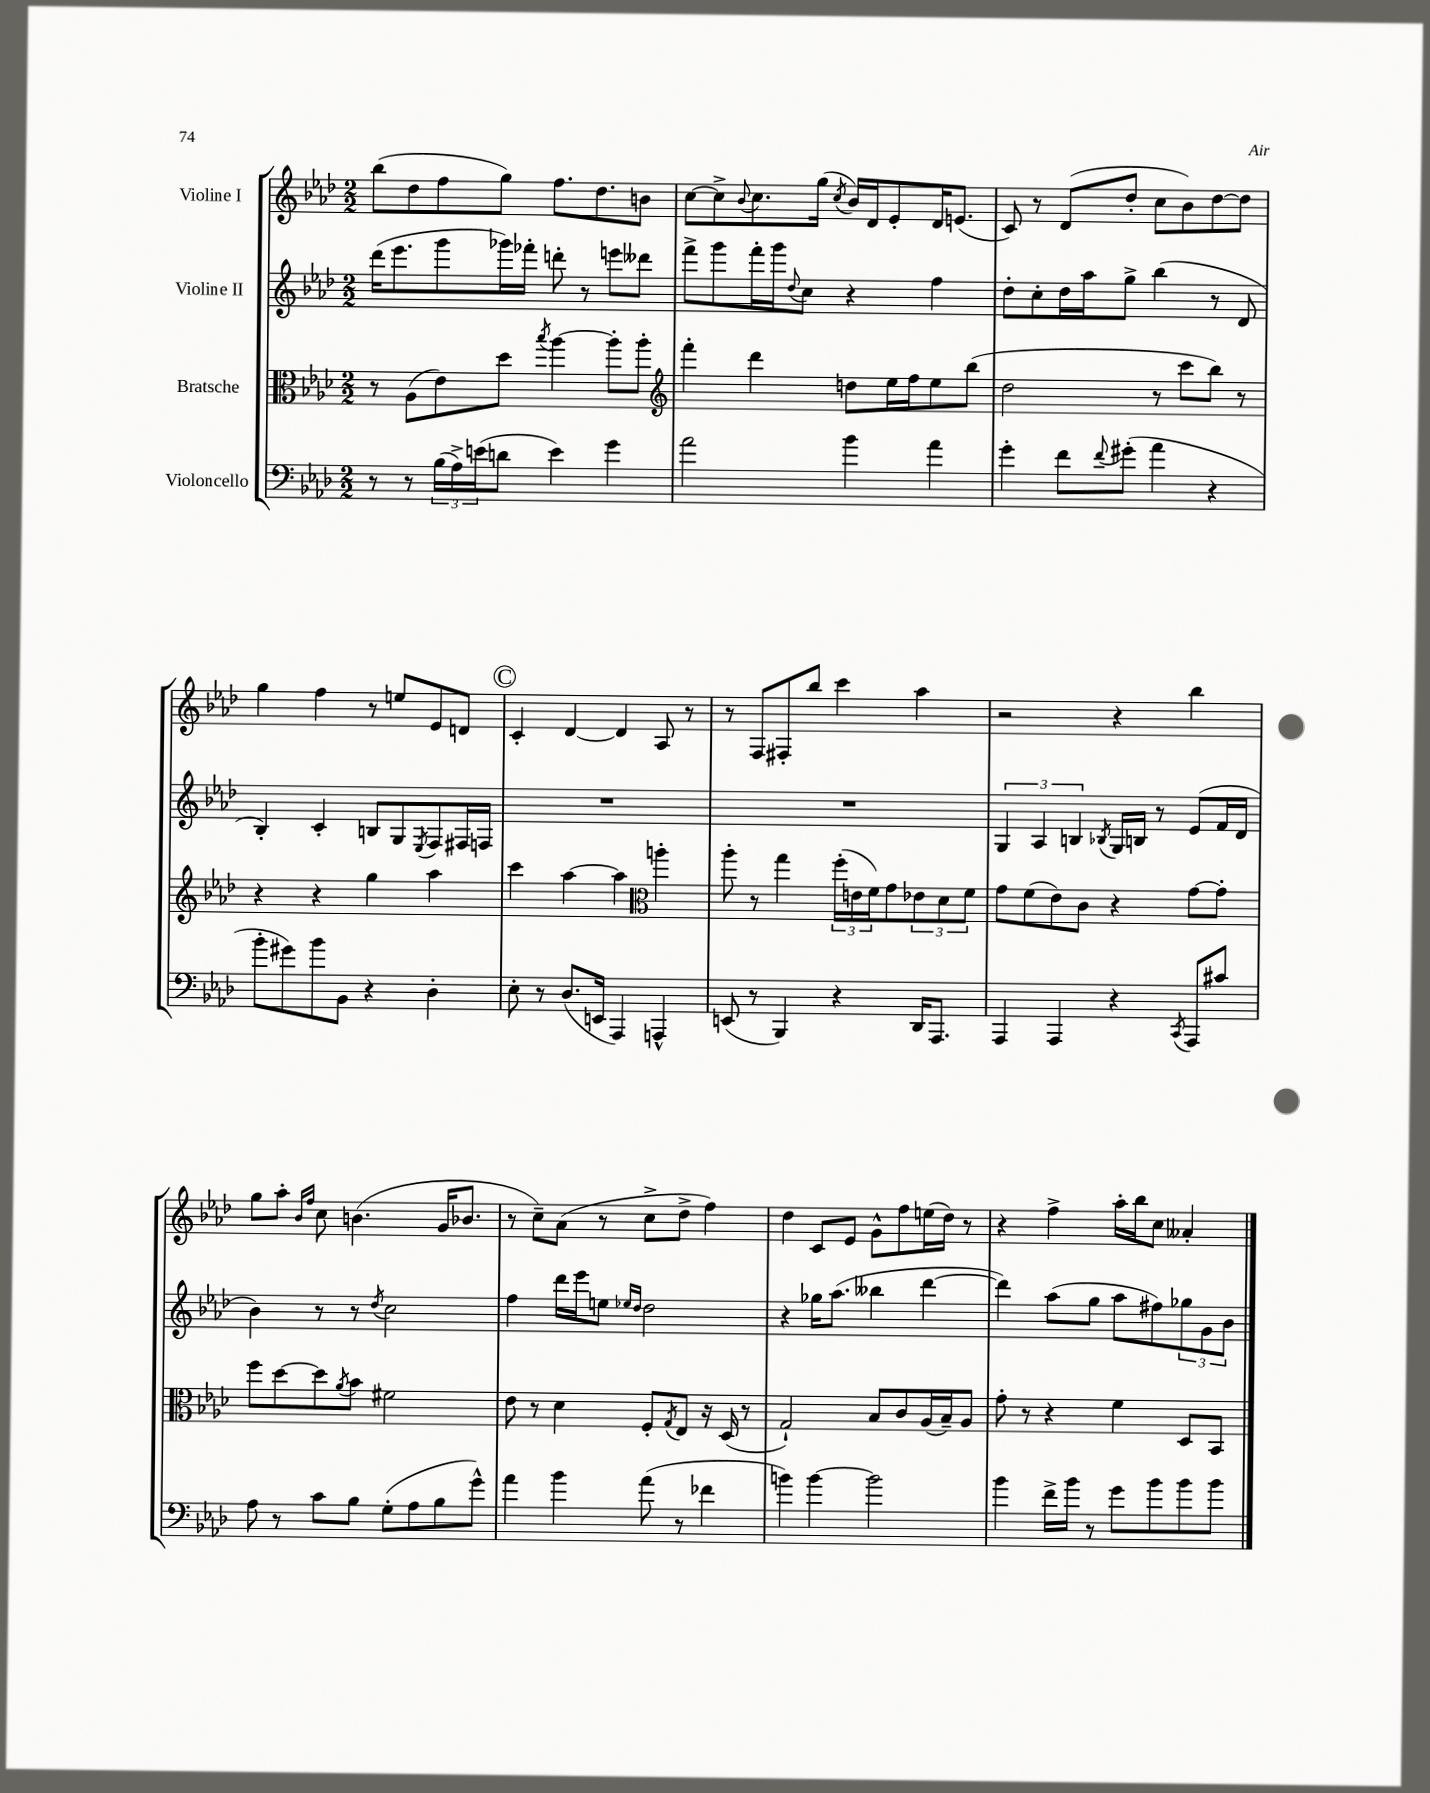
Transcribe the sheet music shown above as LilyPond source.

<<
\new StaffGroup <<
\new Staff = "s0" \with { instrumentName = "Violine I" } {
    \clef treble \key aes \major \numericTimeSignature \time 2/2
    bes''8( des''8 f''8 g''8) f''8. des''8. b'8 |
    c''8~ c''8-> \appoggiatura { bes'8 } c''8. g''16( \acciaccatura { c''8 } bes'16) des'16 ees'8-. des'16 e'8.( |
    c'8) r8 des'8( des''8-. c''8 bes'8) des''8~ des''8 |
    g''4 f''4 r8 e''8 ees'8 d'8 |
    \mark \markup { \circle "C" } c'4-. des'4~ des'4 aes8 r8 |
    r8 f8 fis8-. bes''8 c'''4 aes''4 |
    r2 r4 bes''4 |
    g''8 aes''8-. \grace { bes'16 f''16 } c''8 b'4.( g'16 bes'8. |
    r8 c''8--) aes'8( r8 c''8-> des''8-> f''4) |
    des''4 c'8 ees'8 g'8-^ f''8 e''16( des''16) r8 |
    r4 f''4-> aes''16-. bes''16 c''8 aeses'4-. \bar "|." |
}
\new Staff = "s1" \with { instrumentName = "Violine II" } {
    \clef treble \key aes \major \numericTimeSignature \time 2/2
    des'''16( ees'''8. g'''8 ges'''16) fes'''16-. d'''8-. r8 e'''8 deses'''8 |
    f'''8-> g'''8 f'''16-. g'''16 \appoggiatura { des''8 } c''8 r4 f''4 |
    des''8-. c''8-. des''16 aes''16 g''8-> bes''4( r8 des'8 |
    bes4-.) c'4-. b8 g8 \acciaccatura { ees8 } f8 fis16 f16 |
    \mark \markup { \circle "C" } R1 |
    R1 |
    \tuplet 3/2 { g4 aes4 b4 } \acciaccatura { bes8 } g16 b16 r8 ees'8( f'16 des'16 |
    bes'4) r8 r8 \acciaccatura { des''8 } c''2 |
    f''4 des'''16 ees'''16 e''8 \grace { ees''16 des''16 } des''2 |
    r4 ges''16 aes''8.( beses''4 des'''4~ |
    des'''4) aes''8( g''8 aes''8 fis''8) \tuplet 3/2 { ges''8 g'8 bes'8 } \bar "|." |
}
\new Staff = "s2" \with { instrumentName = "Bratsche" } {
    \clef alto \key aes \major \numericTimeSignature \time 2/2
    r8 aes8( ees'8) des''8 \acciaccatura { bes''8 } aes''4~ aes''8-. aes''8-. |
    \clef treble f'''4-. des'''4 d''8 ees''16 f''16 ees''8 bes''8( |
    des''2 r8 c'''8 bes''8) r8 |
    r4 r4 g''4 aes''4 |
    \mark \markup { \circle "C" } c'''4 aes''4~ aes''4 \clef alto a''4-. |
    aes''8-. r8 g''4 \tuplet 3/2 { f''16-.( e'16 f'16) } g'8 \tuplet 3/2 { ees'8 des'8 f'8 } |
    g'8 f'8( ees'8) c'8 r4 g'8~ g'8-. |
    f''8 des''8~ des''8 \acciaccatura { aes'8 } bes'8 fis'2 |
    ees'8 r8 des'4 f8-. \acciaccatura { g8 } ees8 r16 des16( r8 |
    g2-!) bes8 c'8 aes16( bes16--) aes8 |
    g'8-. r8 r4 f'4 des8 bes,8 \bar "|." |
}
\new Staff = "s3" \with { instrumentName = "Violoncello" } {
    \clef bass \key aes \major \numericTimeSignature \time 2/2
    r8 r8 \tuplet 3/2 { bes16( aes16->) e'16( } d'8 e'4) g'4 |
    aes'2 bes'4 aes'4 |
    g'4-. f'8 \appoggiatura { f'8 } gis'8-.( aes'4 r4 |
    bes'8-. gis'8) bes'8 bes,8 r4 des4-. |
    \mark \markup { \circle "C" } ees8-. r8 des8.( e,16 aes,,4) a,,4-^ |
    e,8( r8 bes,,4) r4 des,16 aes,,8. |
    aes,,4 aes,,4 r4 \acciaccatura { c,8 } aes,,8 cis'8 |
    aes8 r8 c'8 bes8 g8-.( aes8 bes8 g'8-^) |
    aes'4 bes'4 aes'8( r8 fes'4 |
    b'4) b'4~ b'2 |
    bes'4 f'16-> bes'16 r8 g'8 bes'8 bes'8 bes'8 \bar "|." |
}
>>
>>
\layout { \context { \Score \remove "Bar_number_engraver" } }
